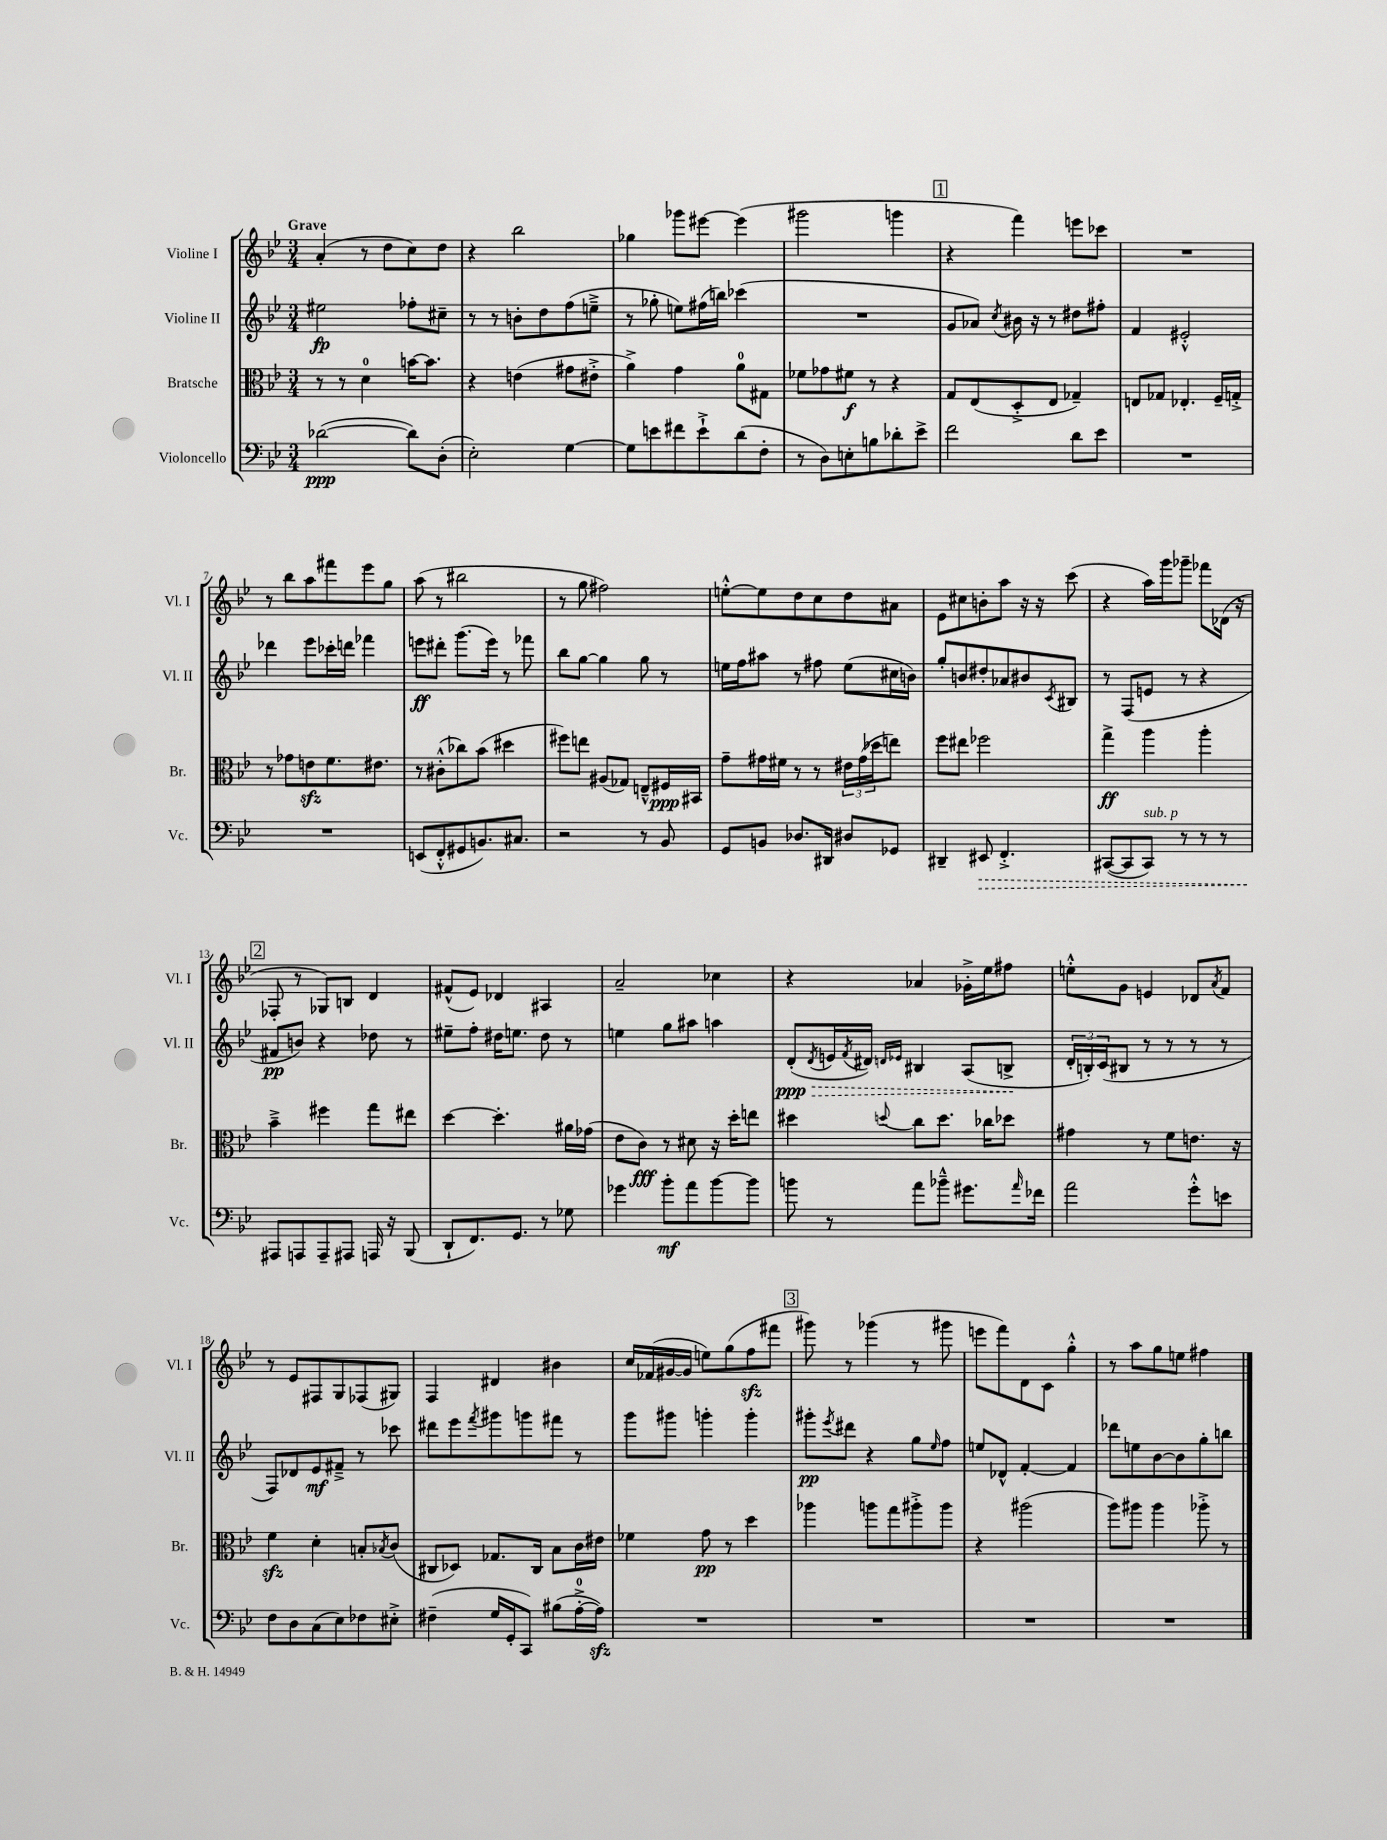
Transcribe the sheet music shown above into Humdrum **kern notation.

**kern	**dynam	**kern	**dynam	**kern	**dynam	**kern
*part4	*part4	*part3	*part3	*part2	*part2	*part1
*staff4	*staff4	*staff3	*staff3	*staff2	*staff2	*staff1
*I"Violoncello	*	*I"Bratsche	*	*I"Violine II	*	*I"Violine I
*I'Vc.	*	*I'Br.	*	*I'Vl. II	*	*I'Vl. I
*clefF4	*	*clefC3	*	*clefG2	*	*clefG2
*k[b-e-]	*	*k[b-e-]	*	*k[b-e-]	*	*k[b-e-]
*M3/4	*	*M3/4	*	*M3/4	*	*M3/4
=1	=1	=1	=1	=1	=1	=1
!	!	!	!	!	!	!LO:TX:a:B:t=Grave
([2d-X\	ppp	8r	.	2ee#X\	fp	(4a'/
.	.	8r	.	.	.	.
.	.	4d\	.	.	.	8r
.	.	.	.	.	.	8dd\L
8d-\L])	.	[16bn\KL	.	8ff-X'\L	.	8cc\)
.	.	8.b\J]	.	.	.	.
(8D'\J	.	.	.	8cc#X~\J	.	8dd\J
=2	=2	=2	=2	=2	=2	=2
2E-'\)	.	4r	.	8r	.	4r
.	.	.	.	8r	.	.
.	.	(4en\	.	8bn'\L	.	2bb-\
.	.	.	.	8dd\	.	.
[4G\	.	8g#X\L	.	(8ff\	.	.
.	.	8e#X'^\J	.	8een~^\J	.	.
=3	=3	=3	=3	=3	=3	=3
8G\L]	.	4a^\)	.	8r	.	4gg-X\
8en\	.	.	.	8gg-X'\	.	.
8f#X\	.	4g\	.	8een\L)	.	8ggg-X\L
8e`^\	.	.	.	(16ff#X\L	.	[8eee#X\J
.	.	.	.	16bbn\JJ)	.	.
(8d\	.	8a\L	.	(4ccc-X\	.	(4eee#\]
8F'\J	.	8G#X\J	.	.	.	.
=4	=4	=4	=4	=4	=4	=4
8r	.	8f-X\L	.	2.r	.	2ggg#X\
8D\L)	.	8g-X\	.	.	.	.
8En'\	.	8f#X\J	f	.	.	.
8Bn\	.	8r	.	.	.	.
8d-X'\	.	4r	.	.	.	4gggn\
8e-^\J	.	.	.	.	.	.
!!LO:REH:place=s1:t=1
=5	=5	=5	=5	=5	=5	=5
2f\	.	8G/L	.	8g/L	.	4r
.	.	(8E-/	.	8a-X/J)	.	.
.	.	.	.	8qcc/	.	.
.	.	8D'^/	.	16b#X\	.	4fff\)
.	.	.	.	16r	.	.
.	.	8E-/J	.	8r	.	.
8d\L	.	4G-X~/)	.	8dd#X\L	.	8eeen\L
8e-\J	.	.	.	8ff#X'\J	.	8ccc-X\J
=6	=6	=6	=6	=6	=6	=6
2.r	.	8En/L	.	4f/	.	2.r
.	.	8G-X/J	.	.	.	.
.	.	4.E-X'/	.	2e#X'^^/	.	.
.	.	16F~/LL	.	.	.	.
.	.	16Gn'^/JJ	.	.	.	.
!!LO:LB:g=z
=7	=7	=7	=7	=7	=7	=7
2.r	.	8r	.	4ddd-X\	.	8r
.	.	8g-X\L	.	.	.	8bb-\L
.	.	8enzz\	.	8eee-\L	.	8aa\
.	.	8.f\	.	16ccc-X'\L	.	8fff#X\
.	.	.	.	16dddn\JJ	.	.
.	.	.	.	4fff-X\	.	8eee-\
.	.	8.e#X\J	.	.	.	.
.	.	.	.	.	.	8gg\J
=8	=8	=8	=8	=8	=8	=8
(8EEn/L	.	8r	.	8eeen\L	ff	(8aa\
8FF'^^/	.	(8c#X'^^\L	.	8ddd#X'\J	.	8r
8GG#X/	.	8cc-X\)	.	(8.ggg\L	.	2bb#X\
8.BBn/)	.	(8b-\J	.	.	.	.
.	.	.	.	16eee\Jk)	.	.
.	.	4dd#X\	.	8r	.	.
8.C#X/J	.	.	.	.	.	.
.	.	.	.	8fff-X\	.	.
=9	=9	=9	=9	=9	=9	=9
2r	.	8ff#X\L)	.	8bb-\L	.	8r
.	.	8een\J	.	[8gg\J	.	8gg\
.	.	(8A#X/L	.	4gg\]	.	2ff#X\)
.	.	8G-X/J)	.	.	.	.
8r	.	8En~^^/L	.	8gg\	.	.
8BB-/	.	16F#X/L	ppp	8r	.	.
.	.	16BB#X/JJ	.	.	.	.
=10	=10	=10	=10	=10	=10	=10
8GG/L	.	8g~\L	.	16een\LL	.	[8een'^^\L
.	.	.	.	16ff\J	.	.
8BBn/J	.	16g#X\L	.	8aa#X\J	.	8ee\]
.	.	16f#X\JJ	.	.	.	.
8.D-X/L	.	8r	.	8r	.	8dd\
.	.	8r	.	8ff#X\	.	8cc\
16DD#X/Jk	.	.	.	.	.	.
8D#X/L	.	24e#X\LL	.	(8ee\L	.	8dd\
.	.	(24g#\	.	.	.	.
.	.	24dd-X\J	.	.	.	.
8GG-X/J	.	8een\J)	.	16cc#X\L	.	8a#X\J
.	.	.	.	16bn\JJ)	.	.
=11	=11	=11	=11	=11	=11	=11
4DD#X~/	.	8ff\L	.	8gg'/L	.	8e-\L
.	.	8ee#X\J	.	8bn/	.	8cc#X\
!	!LO:HP:b	!	!	!	!	!
8EE#X/	>	2ff-X\	.	8dd#X'/	.	8bn'\
4.FF'^/	.	.	.	8a-X/	.	8aa\J
.	.	.	.	8b#X/	.	16r
.	.	.	.	.	.	16r
.	.	.	.	8qc/	.	.
.	.	.	.	8B#X/J	.	(8ccc\
=12	=12	=12	=12	=12	=12	=12
([8CC#X/L	.	4gg^\	ff	8r	.	4r
8CC#/]	.	.	.	(8F/L	.	.
!LO:TX:a:i:t=sub. p	!	!	!	!	!	!
8CC#/J)	.	4aa\	.	8en/J	.	16aa\LL)
.	.	.	.	.	.	16ggg\J
8r	.	.	.	8r	.	8ggg-X~\J
8r	.	4aa'\	.	4r	.	8fff-X\L
8r	.	.	.	.	.	(16d-X\Jk
.	.	.	.	.	.	16r
!!LO:LB:g=z
!!LO:REH:place=s1:t=2
=13	=13	=13	=13	=13	=13	=13
8AAA#X/L	.	4b-~^\	.	8f#X/L	pp	8F-X'/
8AAAn/	]	.	.	8bn/J)	.	8r
8AAA~/	.	4ff#X\	.	4r	.	8G-X/L)
8AAA#X/J	.	.	.	.	.	8Bn/J
16AAAn/	.	8gg\L	.	8dd-X\	.	4d/
16r	.	.	.	.	.	.
(8BBB-/	.	8ee#X\J	.	8r	.	.
=14	=14	=14	=14	=14	=14	=14
8DD`/L	.	[4dd\	.	8ee#X~\L	.	(8f#X^^/L
8.FF/)	.	.	.	8ff'\J	.	8e-/J)
.	.	4.dd'\]	.	16dd#X\KL	.	4d-X/
8.GG/J	.	.	.	8.een\J	.	.
8r	.	.	.	8dd#\	.	4A#X/
8G-X\	.	16a#X\LL	.	8r	.	.
.	.	(16g-X\JJ	.	.	.	.
=15	=15	=15	=15	=15	=15	=15
4g-X\	.	8e-\L	.	4een\	.	2a~/
.	.	8c\J)	fff	.	.	.
8b-'\L	mf	8r	.	8gg\L	.	.
8a\	.	8d#X\	.	8aa#X\J	.	.
[8b-\	.	16r	.	4aan\	.	4cc-X\
.	.	16dd'\KL	.	.	.	.
8b-\J]	.	8een\J	.	.	.	.
=16	=16	=16	=16	=16	=16	=16
!	!	!	!	!	!LO:HP:b	!
8bn\	.	4dd#X\	.	(8d'/L	> ppp	4r
.	.	.	.	8qd/	.	.
8r	.	.	.	16en/L	.	.
.	.	.	.	8qf/	.	.
.	.	.	.	16d#X/JJ)	.	.
.	.	.	.	16qqdn/LL	.	.
.	.	8qqddn/	.	16qqe-X/JJ	.	.
8a\L	.	8cc\L	.	4B#X/	.	4a-X/
8b-X~^^\J	.	8.dd\J	.	.	.	.
8.g#X\L	.	.	.	(8A/L	.	16g-X'^\LL
.	.	16cc-X\KL	.	.	.	16ee-\J
.	.	8dd-X\J	.	8Bn^/J	.	8ff#X\J
16qqa/	.	.	.	.	.	.
16f-X\Jk	.	.	.	.	.	.
.	.	.	.	.	]	.
=17	=17	=17	=17	=17	=17	=17
2a\	.	4g#X\	.	24d'/LL	.	8een'^^\L
.	.	.	.	24Bn'/)	.	.
.	.	.	.	(24c/J	.	.
.	.	.	.	8B#X/J	.	8g\J
.	.	8r	.	8r	.	4en/
.	.	8f\L	.	8r	.	.
8g'^^\L	.	8.en\J	.	8r	.	8d-X/L
.	.	.	.	.	.	8qa/
8en\J	.	.	.	8r	.	8f/J
.	.	16r	.	.	.	.
!!LO:LB:g=z
=18	=18	=18	=18	=18	=18	=18
8F\L	.	4fzz\	.	8F/L)	.	8r
8D\	.	.	.	8d-X/	.	8e-/L
(8C\	.	4d'\	.	8e-/	mf	8F#X/
8E-\)	.	.	.	8f#X~^/J	.	8G/
8F-X\	.	8Bn'/L	.	8r	.	(8F-X/
.	.	8qB-X/	.	.	.	.
8E#X'^\J	.	(8c/J	.	8ccc-X\	.	8G#X/J)
=19	=19	=19	=19	=19	=19	=19
(4F#X~\	.	8C#X/L	.	8ddd#X\L	.	4F/
.	.	8D-X/J)	.	8eee-\	.	.
.	.	.	.	8qfff/	.	.
16G/LL	.	8.G-X/L	.	8ggg#X\	.	4d#X/
16GG'/J	.	.	.	.	.	.
8CC/J)	.	.	.	8gggn\	.	.
.	.	16C#/Jk	.	.	.	.
(8B#X\L	.	8B-\L	.	8fff#X\J	.	4b#X\
[16A'^\L	.	16c\L	.	8r	.	.
16Azz\JJ])	.	16e#X\JJ	.	.	.	.
=20	=20	=20	=20	=20	=20	=20
2.r	.	4f-X\	.	8ggg\L	.	16cc/LL
.	.	.	.	.	.	(16f-X/
.	.	.	.	8ggg#X\J	.	[16g#X/
.	.	.	.	.	.	16g#/JJ]
.	.	8g\	pp	4gggn'\	.	8een\L)
.	.	8r	.	.	.	(8gg\
.	.	4dd\	.	4ggg'\	.	8ffzz\
.	.	.	.	.	.	8fff#X\J
!!LO:REH:place=s1:t=3
=21	=21	=21	=21	=21	=21	=21
2.r	.	4aa-X\	.	8ggg#X'\L	pp	8ggg#X\)
.	.	.	.	8qeee-/	.	.
.	.	.	.	8ddd#X\J	.	8r
.	.	8aan\L	.	4r	.	(4ggg-X\
.	.	8gg\	.	.	.	.
.	.	8aa#X'^\	.	8gg\L	.	8r
.	.	.	.	16qqee-/	.	.
.	.	8aa#\J	.	8ff\J	.	8ggg#X\
=22	=22	=22	=22	=22	=22	=22
2.r	.	4r	.	8een/L	.	8eeen\L
.	.	.	.	8d-X^^/J	.	8fff\)
.	.	(2aa#X\	.	[4f'/	.	8d\
.	.	.	.	.	.	8c\J
.	.	.	.	4f/]	.	4gg'^^\
=23	=23	=23	=23	=23	=23	=23
2.r	.	8aa\L)	.	8ddd-X\L	.	8r
.	.	8aa#X\J	.	8een\	.	8aa\L
.	.	4aa#\	.	[8b-\	.	8gg\
.	.	.	.	8b-\]	.	8een\J
.	.	8aa-X'^\	.	8gg'\	.	4ff#X\
.	.	8r	.	8bbn\J	.	.
==	==	==	==	==	==	==
*-	*-	*-	*-	*-	*-	*-
